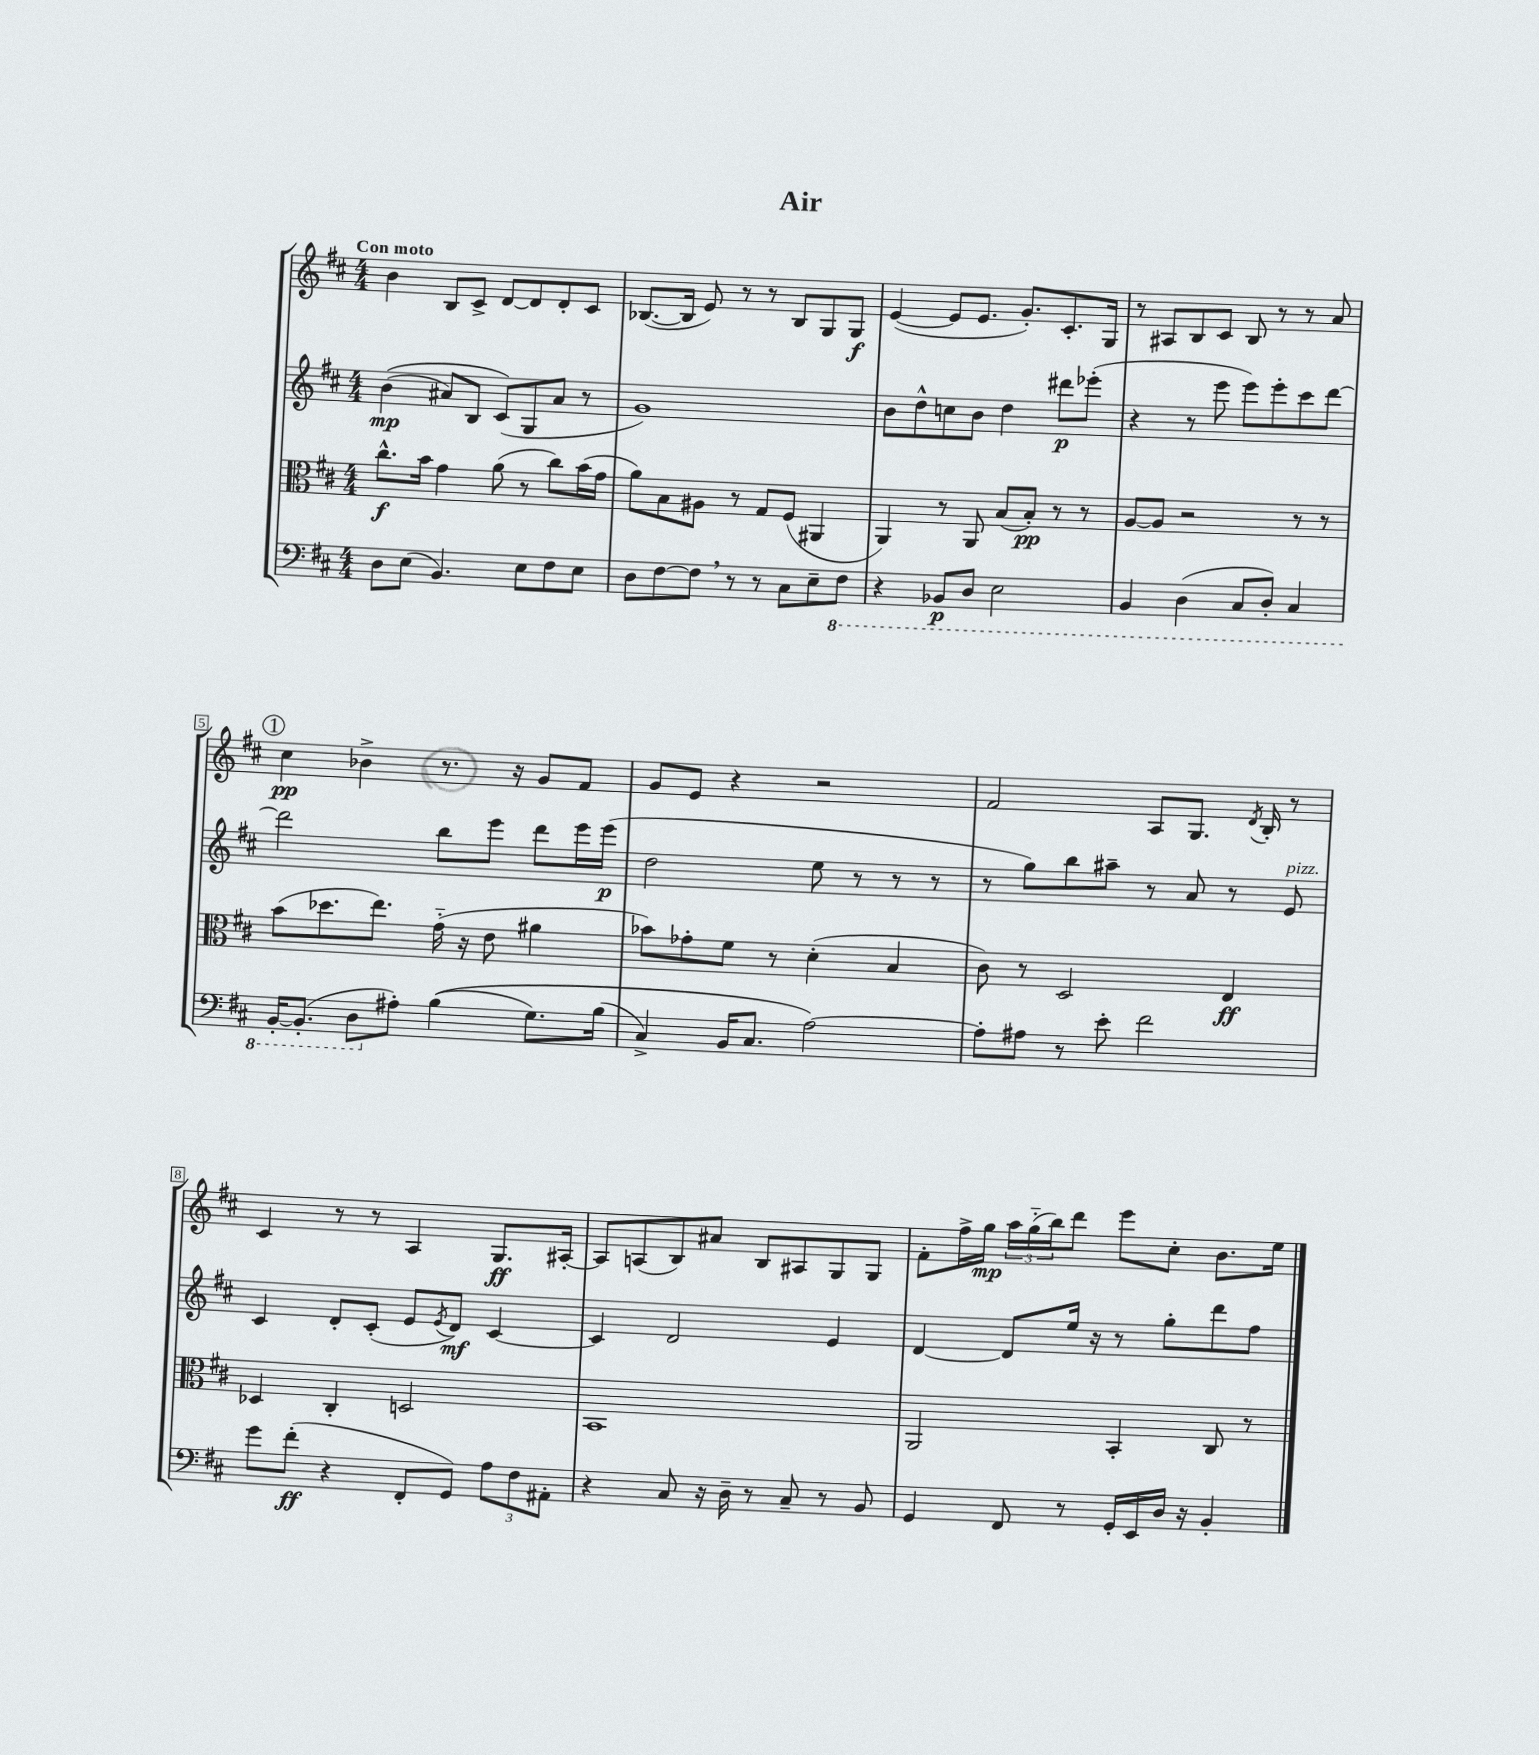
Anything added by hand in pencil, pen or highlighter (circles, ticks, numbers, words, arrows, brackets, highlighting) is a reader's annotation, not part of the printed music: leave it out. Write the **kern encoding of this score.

**kern	**kern	**kern	**kern
*staff4	*staff3	*staff2	*staff1
*clefF4	*clefC3	*clefG2	*clefG2
*k[f#c#]	*k[f#c#]	*k[f#c#]	*k[f#c#]
*M4/4	*M4/4	*M4/4	*M4/4
8D	8.cc#^^	&((4b	4b
(8E	.	.	.
.	16b	.	.
4.BB)	4g	8a#)	8B
.	.	8B	8c#^
.	(8a	(8c#&)	[8d
8E	8r	8G	8d]
8F#	8cc#)	8a#	8d'
8E	(16b	8r	8c#
.	16g	.	.
=	=	=	=
8D	8a)	1g)	([8.B-
[8F#	8B	.	.
.	.	.	16B-]
8F#]	8A#	.	8e)
8r	8r	.	8r
8r	8G	.	8r
8C#	(8F#	.	8B-
8E~	4AA#	.	8G
8FF#	.	.	8G
=	=	=	=
4r	4AA)	8b	([4e
.	.	8dd^^	.
8BBB-	8r	8cc	8e]
8DD	8AA	8b	8.e
2EE	(8B	4dd	.
.	.	.	8.g')
.	8B')	.	.
.	8r	8ddd#	8.c#'
.	8r	(8eee-'	.
.	.	.	16G
=	=	=	=
4BBB	[8A	4r	8r
.	8A]	.	8A#
(4DD	2r	8r	8B
.	.	8eee	8c#
8CC#	.	8eee)	8B
8DD')	.	8eee'	8r
4CC#	8r	8ccc#	8r
.	8r	[8ddd	8a
=	=	=	=
[16BBB'	(8b	2ddd]	4cc#
(8.BBB']	.	.	.
.	8.dd-	.	.
8DD	.	.	4b-^
.	8.ee)	.	.
8A#')	.	.	.
&((4B	(16g'~	8bb	8.r
.	16r	.	.
.	8e	8eee	.
.	.	.	16r
8.G)	4a#	8ddd	8g
.	.	16eee	8f#
(16B	.	(16eee	.
=	=	=	=
4C#^)	8b-)	2dd	8g
.	8g-'	.	8e
16BB	8f#	.	4r
8.C#	.	.	.
.	8r	.	.
[2A&)	(4d'	8ee	2r
.	.	8r	.
.	4B	8r	.
.	.	8r	.
=	=	=	=
8A']	8c#)	8r	2f#
8A#	8r	8gg)	.
8r	2D	8bb	.
8e'	.	8aa#~	.
2f#	.	8r	8A
.	.	8a	8.G
.	4E	8r	.
.	.	.	8qd
.	.	.	16B'
.	.	8e	8r
=	=	=	=
8g	4D-	4c#	4c#
(8f#'	.	.	.
4r	4C#'	8d'	8r
.	.	(8c#'	8r
8FF#'	2D	8e	4A
.	.	8qe	.
8GG)	.	8d)	.
12A	.	[4c#	8.G
12F#	.	.	.
12AA#'	.	.	.
.	.	.	[16A#'
=	=	=	=
4r	1BB	4c#]	8A#]
.	.	.	(8A
8C#	.	2d	8B)
16r	.	.	8a#
16D~	.	.	.
8r	.	.	8B
8C#~	.	.	8A#
8r	.	4e	8G
8BB	.	.	8G
=	=	=	=
4GG	2AA	[4d	8f#'
.	.	.	16ff#^
.	.	.	16gg
8FF#	.	8d]	24aa
.	.	.	(24gg'~
.	.	.	24bb)
8r	.	16ee	8ddd
.	.	16r	.
16GG'	4BB'	8r	8eee
16EE	.	.	.
16D	.	8gg'	8cc#'
16r	.	.	.
4BB'	8C#	8ddd	8.b
.	8r	8ff#	.
.	.	.	16ee
==	==	==	==
*-	*-	*-	*-
